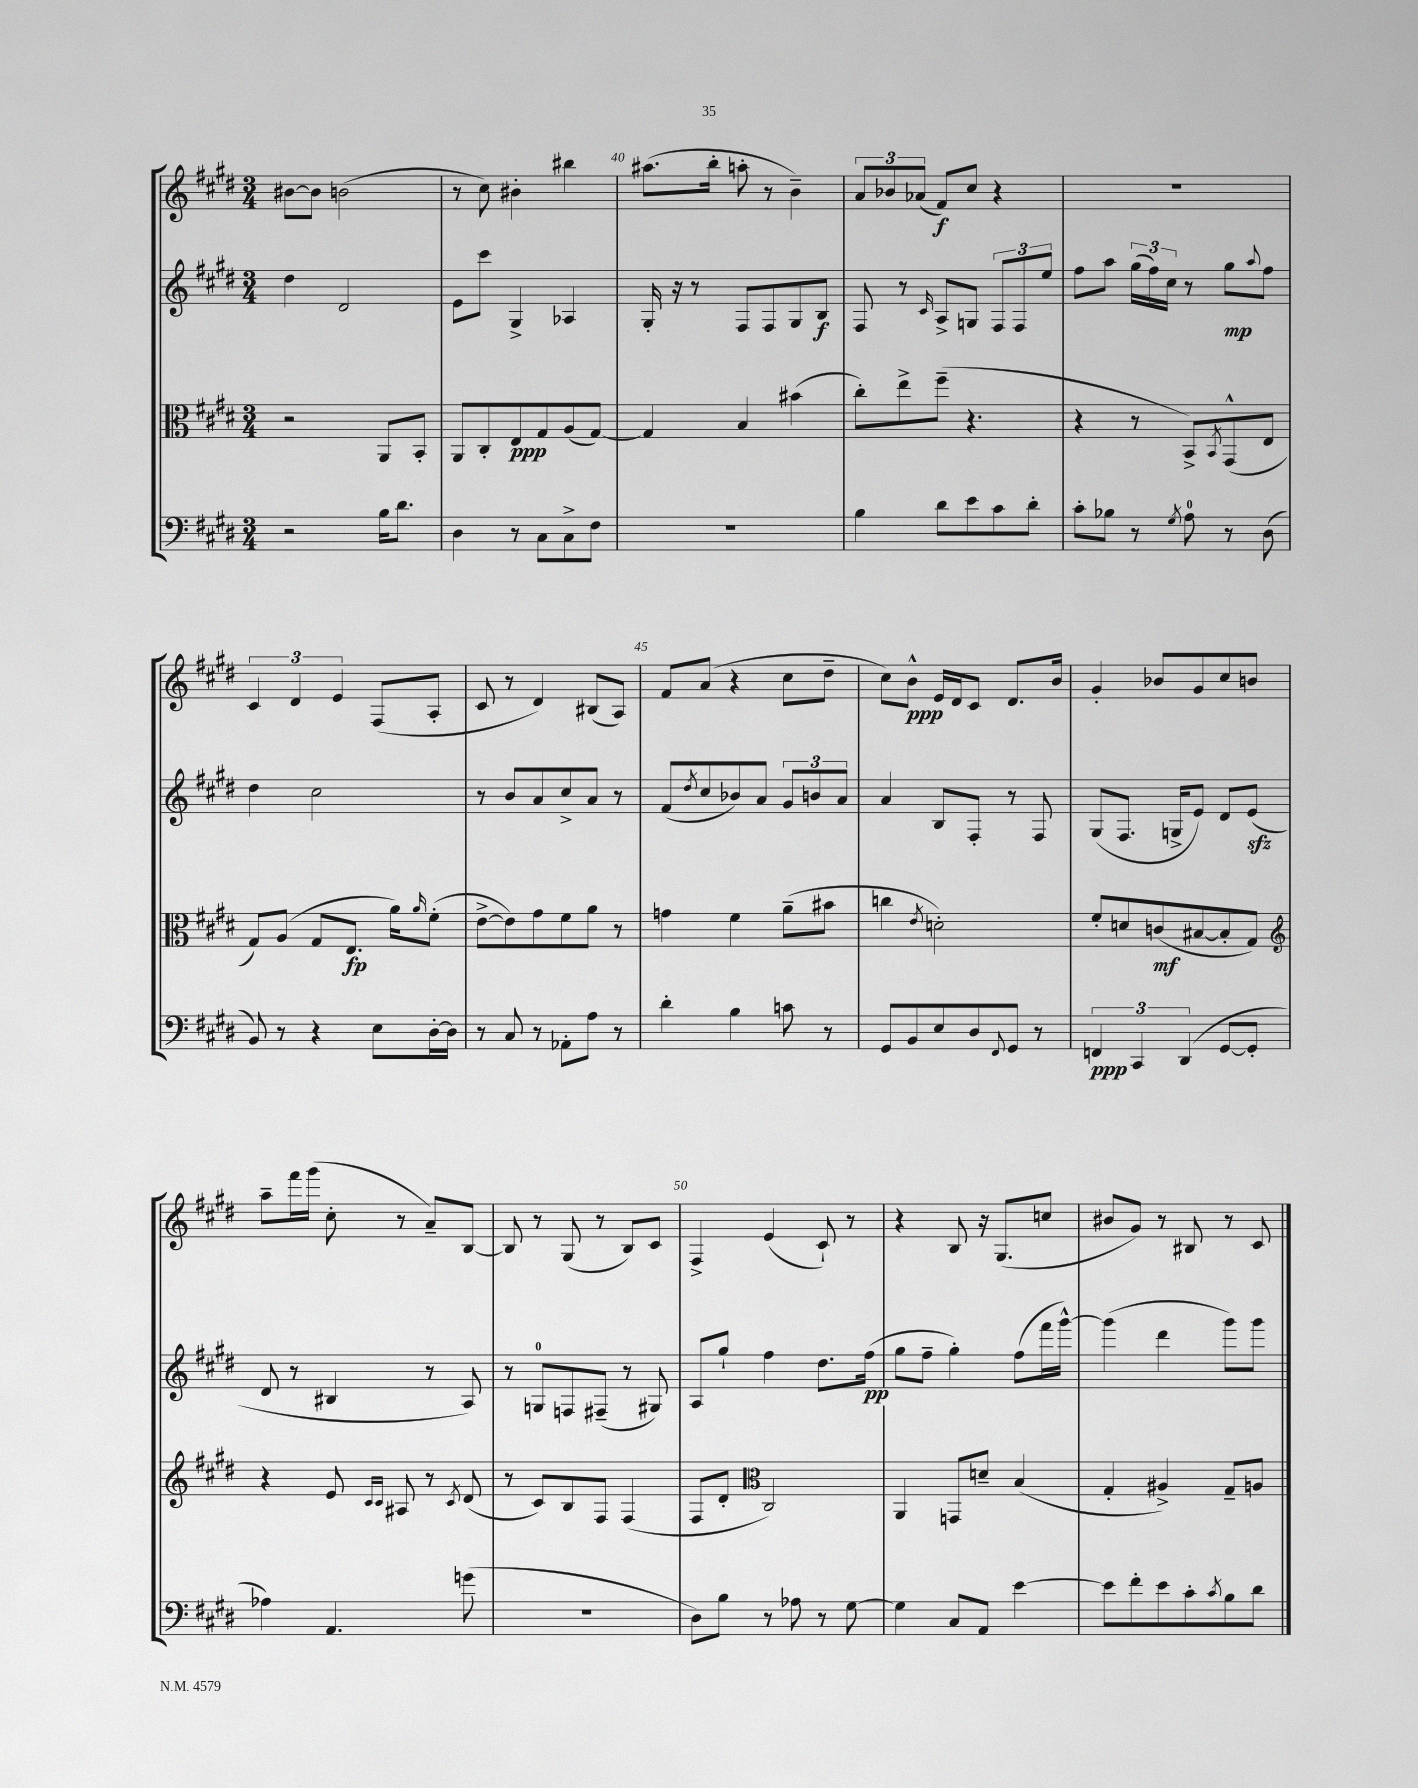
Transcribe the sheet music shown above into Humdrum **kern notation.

**kern	**dynam	**kern	**dynam	**kern	**dynam	**kern	**dynam
*part4	*part4	*part3	*part3	*part2	*part2	*part1	*part1
*staff4	*staff4	*staff3	*staff3	*staff2	*staff2	*staff1	*staff1
*clefF4	*	*clefC3	*	*clefG2	*	*clefG2	*
*k[f#c#g#d#]	*	*k[f#c#g#d#]	*	*k[f#c#g#d#]	*	*k[f#c#g#d#]	*
*M3/4	*	*M3/4	*	*M3/4	*	*M3/4	*
=38	=38	=38	=38	=38	=38	=38	=38
2r	.	2r	.	4dd#\	.	[8b#X\L	.
.	.	.	.	.	.	8b#\J]	.
.	.	.	.	2d#/	.	(2bn\	.
16B\KL	.	8AA/L	.	.	.	.	.
8.d#\J	.	.	.	.	.	.	.
.	.	8BB'/J	.	.	.	.	.
=39	=39	=39	=39	=39	=39	=39	=39
4D#\	.	8AA/L	.	8e\L	.	8r	.
.	.	8C#'/	.	8ccc#\J	.	8cc#\)	.
8r	.	8E/	ppp	4G#^/	.	4b#X'\	.
8C#\L	.	8G#/	.	.	.	.	.
8C#^\	.	(8A/	.	4A-X/	.	4bb#X\	.
8F#\J	.	[8G#/J)	.	.	.	.	.
=40	=40	=40	=40	=40	=40	=40	=40
2.r	.	4G#/]	.	16G#'/	.	(8.aa#X\L	.
.	.	.	.	16r	.	.	.
.	.	.	.	8r	.	.	.
.	.	.	.	.	.	16bb'\Jk	.
.	.	4B/	.	8F#/L	.	8aan'\	.
.	.	.	.	8F#/	.	8r	.
.	.	(4b#X\	.	8G#/	.	4b~\)	.
.	.	.	.	8B/J	f	.	.
=41	=41	=41	=41	=41	=41	=41	=41
4B\	.	8cc#'\L)	.	8F#/	.	12a/L	.
.	.	.	.	.	.	12b-X/	.
.	.	8ee^\	.	8r	.	.	.
.	.	.	.	.	.	(12a-X/J	.
.	.	.	.	16qqc#/	.	.	.
8d#\L	.	(8ff#~\J	.	8A^/L	.	8f#/L)	f
8e\	.	4.r	.	8Gn/J	.	8cc#/J	.
8c#\	.	.	.	12F#/L	.	4r	.
.	.	.	.	12F#/	.	.	.
8d#'\J	.	.	.	.	.	.	.
.	.	.	.	12ee/J	.	.	.
=42	=42	=42	=42	=42	=42	=42	=42
8c#'\L	.	4r	.	8ff#\L	.	2.r	.
8B-X\J	.	.	.	8aa\J	.	.	.
8r	.	8r	.	(24gg#\LL	.	.	.
.	.	.	.	24ff#\)	.	.	.
.	.	.	.	24cc#\JJ	.	.	.
8qG#/	.	.	.	.	.	.	.
8A\	.	8BB^/L)	.	8r	.	.	.
.	.	8qBB/	.	.	.	.	.
8r	.	(8GG#^^/	.	8gg#\L	mp	.	.
.	.	.	.	8qqaa/	.	.	.
(8D#\	.	8E/J	.	8ff#\J	.	.	.
!!LO:LB:g=z
=43	=43	=43	=43	=43	=43	=43	=43
8BB/)	.	8G#/L)	.	4dd#\	.	6c#/	.
8r	.	(8A/J	.	.	.	.	.
.	.	.	.	.	.	6d#/	.
4r	.	8G#/L	.	2cc#\	.	.	.
.	.	.	.	.	.	6e/	.
.	.	8.E/J	fp	.	.	.	.
8E\L	.	.	.	.	.	(8F#/L	.
.	.	16a\KL)	.	.	.	.	.
.	.	16qqa/	.	.	.	.	.
[16D#'\L	.	(8f#'\J	.	.	.	8A'/J	.
16D#\JJ]	.	.	.	.	.	.	.
=44	=44	=44	=44	=44	=44	=44	=44
8r	.	[8e^\L	.	8r	.	8c#/	.
8C#/	.	8e\])	.	8b/L	.	8r	.
8r	.	8g#\	.	8a/	.	4d#/)	.
8AA-X'\L	.	8f#\	.	8cc#^/	.	.	.
8A\J	.	8a\J	.	8a/J	.	(8B#X/L	.
8r	.	8r	.	8r	.	8A/J)	.
=45	=45	=45	=45	=45	=45	=45	=45
4d#'\	.	4gn\	.	(8f#/L	.	8f#/L	.
.	.	.	.	8qdd#/	.	.	.
.	.	.	.	8cc#/	.	(8a/J	.
4B\	.	4f#\	.	8b-X/)	.	4r	.
.	.	.	.	8a/J	.	.	.
8cn\	.	(8a~\L	.	12g#/L	.	8cc#\L	.
.	.	.	.	12bn/	.	.	.
8r	.	8b#X\J	.	.	.	8dd#~\J	.
.	.	.	.	12a/J	.	.	.
=46	=46	=46	=46	=46	=46	=46	=46
8GG#/L	.	4ccn\	.	4a/	.	8cc#\L)	.
8BB/	.	.	.	.	.	8b^^\J	ppp
.	.	8qe/	.	.	.	.	.
8E/	.	2dn'\)	.	8B/L	.	16e/LL	.
.	.	.	.	.	.	16d#/J	.
8D#/	.	.	.	8F#'/J	.	8c#/J	.
8qqFF#/	.	.	.	.	.	.	.
8GG#/J	.	.	.	8r	.	8.d#/L	.
8r	.	.	.	8F#/	.	.	.
.	.	.	.	.	.	16b/Jk	.
=47	=47	=47	=47	=47	=47	=47	=47
6FFn/	ppp	8f#'/L	.	(8G#/L	.	4g#'/	.
.	.	8dn/	.	8.F#/J	.	.	.
6CC#/	.	.	.	.	.	.	.
.	.	(8cn/	mf	.	.	8b-X/L	.
.	.	.	.	16Gn^/KL	.	.	.
(6DD#/	.	.	.	.	.	.	.
.	.	[8B#X/	.	8e/J)	.	8g#/	.
[8GG#/L	.	8B#'/]	.	8d#/L	.	8cc#/	.
8GG#'/J]	.	8G#/J)	.	(8ezz/J	.	8bn/J	.
!!LO:LB:g=z
=48	=48	=48	=48	=48	=48	=48	=48
*	*	*clefG2	*	*	*	*	*
4A-X\)	.	4r	.	8d#/	.	8aa~\L	.
.	.	.	.	8r	.	16fff#\L	.
.	.	.	.	.	.	(16ggg#\JJ	.
4.AA/	.	8e/	.	4B#X/	.	8cc#'\	.
.	.	16qqc#/LL	.	.	.	.	.
.	.	16qqc#/JJ	.	.	.	.	.
.	.	8A#X/	.	.	.	8r	.
.	.	8r	.	8r	.	8a~/L)	.
.	.	8qc#/	.	.	.	.	.
(8gn\	.	(8d#/	.	8A/)	.	[8B/J	.
=49	=49	=49	=49	=49	=49	=49	=49
2.r	.	8r	.	8r	.	8B/]	.
.	.	8c#/L)	.	8Gn/L	.	8r	.
.	.	8B/	.	8Fn/	.	(8G#/	.
.	.	8F#/J	.	(8F#X~/J	.	8r	.
.	.	(4F#/	.	8r	.	8B/L)	.
.	.	.	.	8G#X/)	.	8c#/J	.
=50	=50	=50	=50	=50	=50	=50	=50
8D#\L)	.	8F#/L	.	8A/L	.	4F#^/	.
8B\J	.	8d#'/J	.	8gg#`/J	.	.	.
*	*	*clefC3	*	*	*	*	*
8r	.	2C#/)	.	4ff#\	.	(4e/	.
8A-X\	.	.	.	.	.	.	.
8r	.	.	.	8.dd#\L	.	8c#`/)	.
[8G#\	.	.	.	.	.	8r	.
.	.	.	.	(16ff#\Jk	pp	.	.
=51	=51	=51	=51	=51	=51	=51	=51
4G#\]	.	4AA/	.	8gg#\L	.	4r	.
.	.	.	.	8ff#~\J	.	.	.
8C#/L	.	8GGn/L	.	4gg#'\)	.	8B/	.
8AA/J	.	8dn~/J	.	.	.	16r	.
.	.	.	.	.	.	(8.G#/L	.
[4e\	.	(4B/	.	(8ff#\L	.	.	.
.	.	.	.	16fff#\L	.	8ccn/J	.
.	.	.	.	[16ggg#^^\JJ)	.	.	.
=52	=52	=52	=52	=52	=52	=52	=52
8e\L]	.	4G#'/	.	(4ggg#\]	.	8b#X/L	.
8f#'\	.	.	.	.	.	8g#/J)	.
8e\	.	4A#X^/)	.	4ddd#\	.	8r	.
8c#'\	.	.	.	.	.	8B#X/	.
8qc#/	.	.	.	.	.	.	.
8B\	.	8G#~/L	.	8ggg#\L)	.	8r	.
8d#\J	.	8An/J	.	8ggg#\J	.	8c#/	.
==	==	==	==	==	==	==	==
*-	*-	*-	*-	*-	*-	*-	*-
